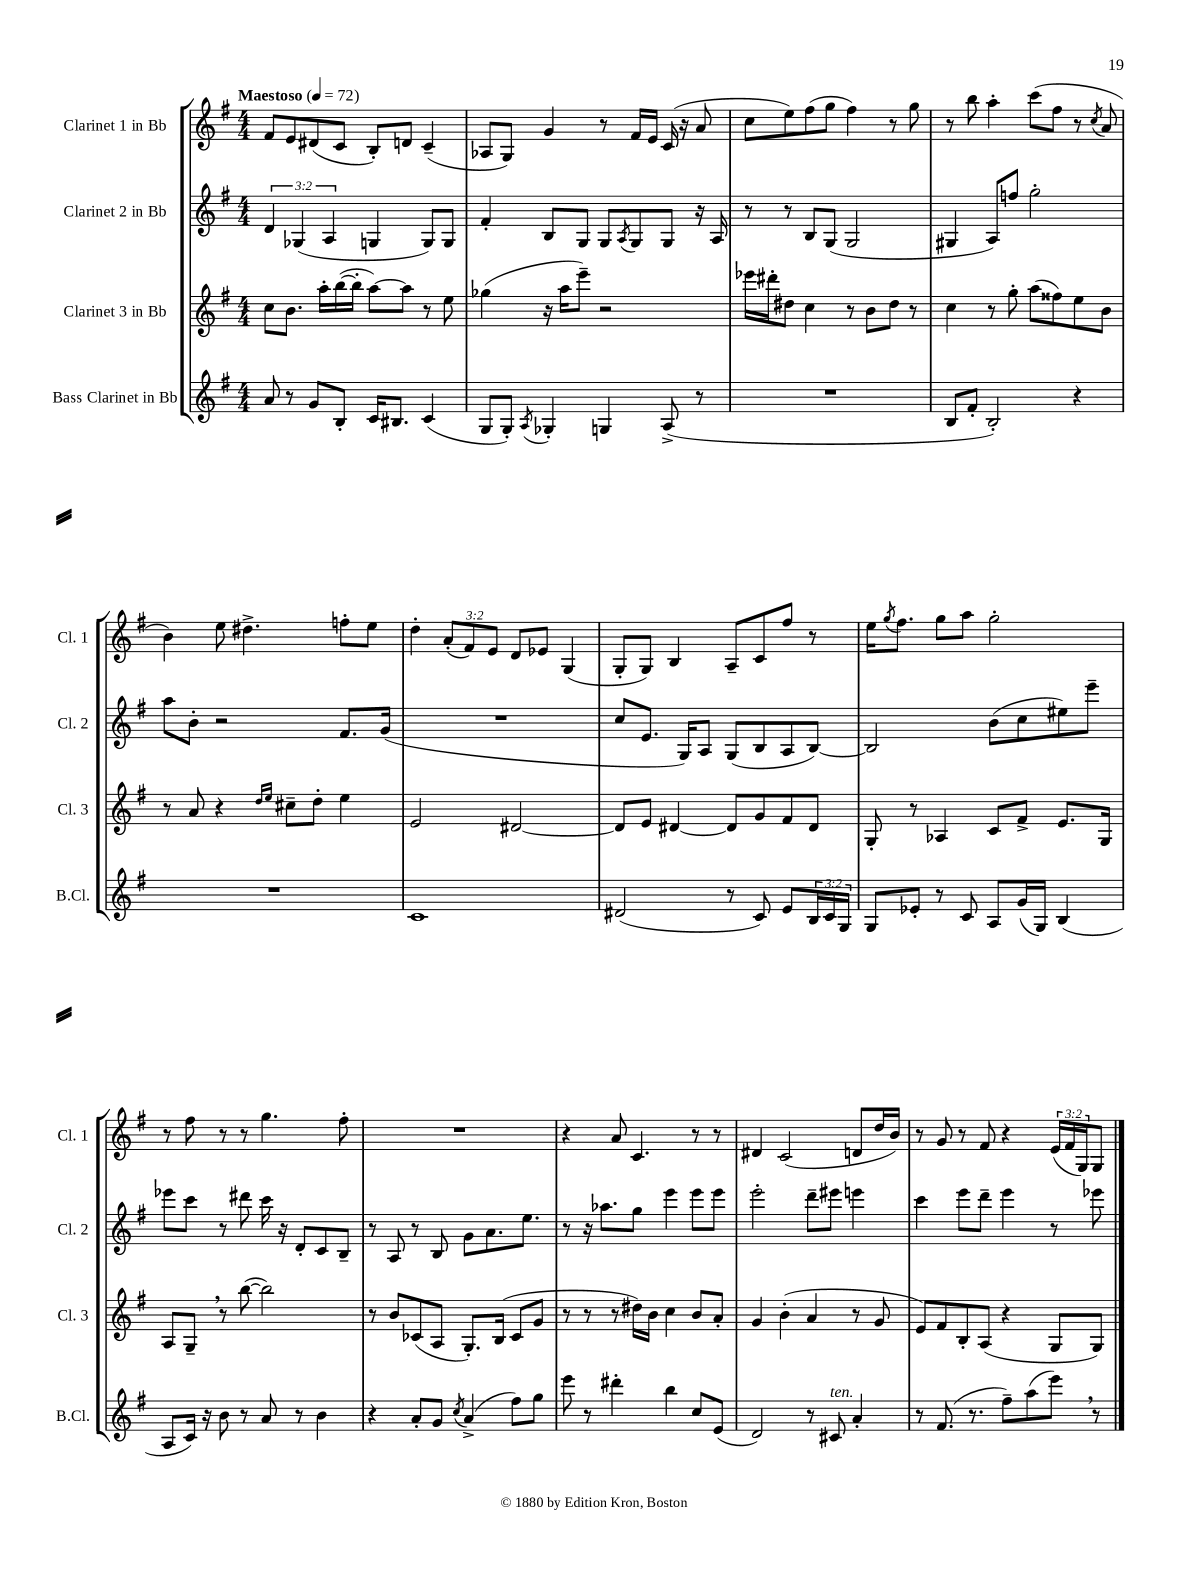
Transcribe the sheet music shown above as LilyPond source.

<<
\new StaffGroup <<
\new Staff = "s0" \with { instrumentName = "Clarinet 1 in Bb" shortInstrumentName = "Cl. 1" } {
    \clef treble \key g \major \numericTimeSignature \time 4/4 \override Staff.TupletNumber.text = #tuplet-number::calc-fraction-text \tempo "Maestoso" 4 = 72
    fis'8 e'8 dis'8( c'8 b8-.) d'8 c'4--( |
    aes8 g8) g'4 r8 fis'16 e'16 c'16( r16 a'8 |
    c''8 e''8) fis''8( g''8 fis''4) r8 g''8 |
    r8 b''8 a''4-. c'''8( fis''8 r8 \acciaccatura { c''8 } a'8 |
    b'4) e''8 dis''4.-> f''8-. e''8 |
    d''4-. \tuplet 3/2 { a'8-.( fis'8) e'8 } d'8 ees'8 g4( |
    g8-. g8) b4 a8-- c'8 fis''8 r8 |
    e''16 \acciaccatura { g''8 } fis''8. g''8 a''8 g''2-. |
    r8 fis''8 r8 r8 g''4. fis''8-. |
    R1 |
    r4 a'8 c'4. r8 r8 |
    dis'4 c'2( d'8 d''16 b'16) |
    r8 g'8 r8 fis'8 r4 \tuplet 3/2 { e'16( fis'16 g16) } g8 \bar "|." |
}
\new Staff = "s1" \with { instrumentName = "Clarinet 2 in Bb" shortInstrumentName = "Cl. 2" } {
    \clef treble \key g \major \numericTimeSignature \time 4/4 \override Staff.TupletNumber.text = #tuplet-number::calc-fraction-text
    \tuplet 3/2 { d'4 ges4( a4 } g4 g8) g8 |
    fis'4-. b8 g8 g8 \acciaccatura { a8 } g8 g8 r16 a16 |
    r8 r8 b8 g8( g2 |
    gis4 a8) f''8 g''2-. |
    a''8 b'8-. r2 fis'8. g'16( |
    R1 |
    c''8 e'8. g16) a8 g8( b8 a8 b8~) |
    b2 b'8( c''8 eis''8) e'''8-- |
    ees'''8 c'''8 r8 dis'''8 c'''16 r16 d'8-. c'8 b8-- |
    r8 a8 r8 b8 g'8 a'8. e''8. |
    r8 r16 aes''8. g''8 e'''4 e'''8 e'''8 |
    e'''2-. d'''8-- eis'''8 e'''4 |
    c'''4 e'''8 d'''8-- e'''4 r8 ees'''8 \bar "|." |
}
\new Staff = "s2" \with { instrumentName = "Clarinet 3 in Bb" shortInstrumentName = "Cl. 3" } {
    \clef treble \key g \major \numericTimeSignature \time 4/4
    c''8 b'8. a''16-. b''16~( b''16-. a''8~) a''8 r8 e''8 |
    ges''4( r16 a''16 e'''8--) r2 |
    ees'''16 dis'''16-. dis''8 c''4 r8 b'8 dis''8 r8 |
    c''4 r8 g''8-. a''8( fisis''8) e''8 b'8 |
    r8 a'8 r4 \grace { d''16 e''16 } cis''8-- d''8-. e''4 |
    e'2 dis'2~ |
    dis'8 e'8 dis'4~ dis'8 g'8 fis'8 dis'8 |
    g8-. r8 aes4 c'8 fis'8-> e'8. g16 |
    a8 g8-- \breathe r8 b''8~( b''2) |
    r8 b'8 ces'8( a8 g8.-.) b16( ces'8 g'8 |
    r8 r8 r8 dis''16) b'16 c''4 b'8 a'8-. |
    g'4 b'4-.( a'4 r8 g'8 |
    e'8) fis'8 b8-. a8( r4 g8 g8) \bar "|." |
}
\new Staff = "s3" \with { instrumentName = "Bass Clarinet in Bb" shortInstrumentName = "B.Cl." } {
    \clef treble \key g \major \numericTimeSignature \time 4/4 \override Staff.TupletNumber.text = #tuplet-number::calc-fraction-text
    a'8 r8 g'8 b8-. c'16 bis8. c'4( |
    g8 g8-.) \acciaccatura { a8 } ges4-. g4 a8->( r8 |
    R1 |
    b8 fis'8-. b2-.) r4 |
    R1 |
    c'1 |
    dis'2( r8 c'8) e'8 \tuplet 3/2 { b16 c'16 g16 } |
    g8 ees'8-. r8 c'8 a8 g'16( g16) b4( |
    a8 c'16) r16 b'8 r8 a'8 r8 b'4 |
    r4 a'8-. g'8 \acciaccatura { c''8 } a'4->( fis''8) g''8 |
    e'''8 r8 dis'''4-. b''4 c''8 e'8( |
    d'2) r8 cis'8^\markup { \italic "ten." } a'4-. |
    r8 fis'8.( r8. fis''8--) a''8( e'''8) \breathe r8 \bar "|." |
}
>>
>>
\layout { \context { \Score \remove "Bar_number_engraver" } }
